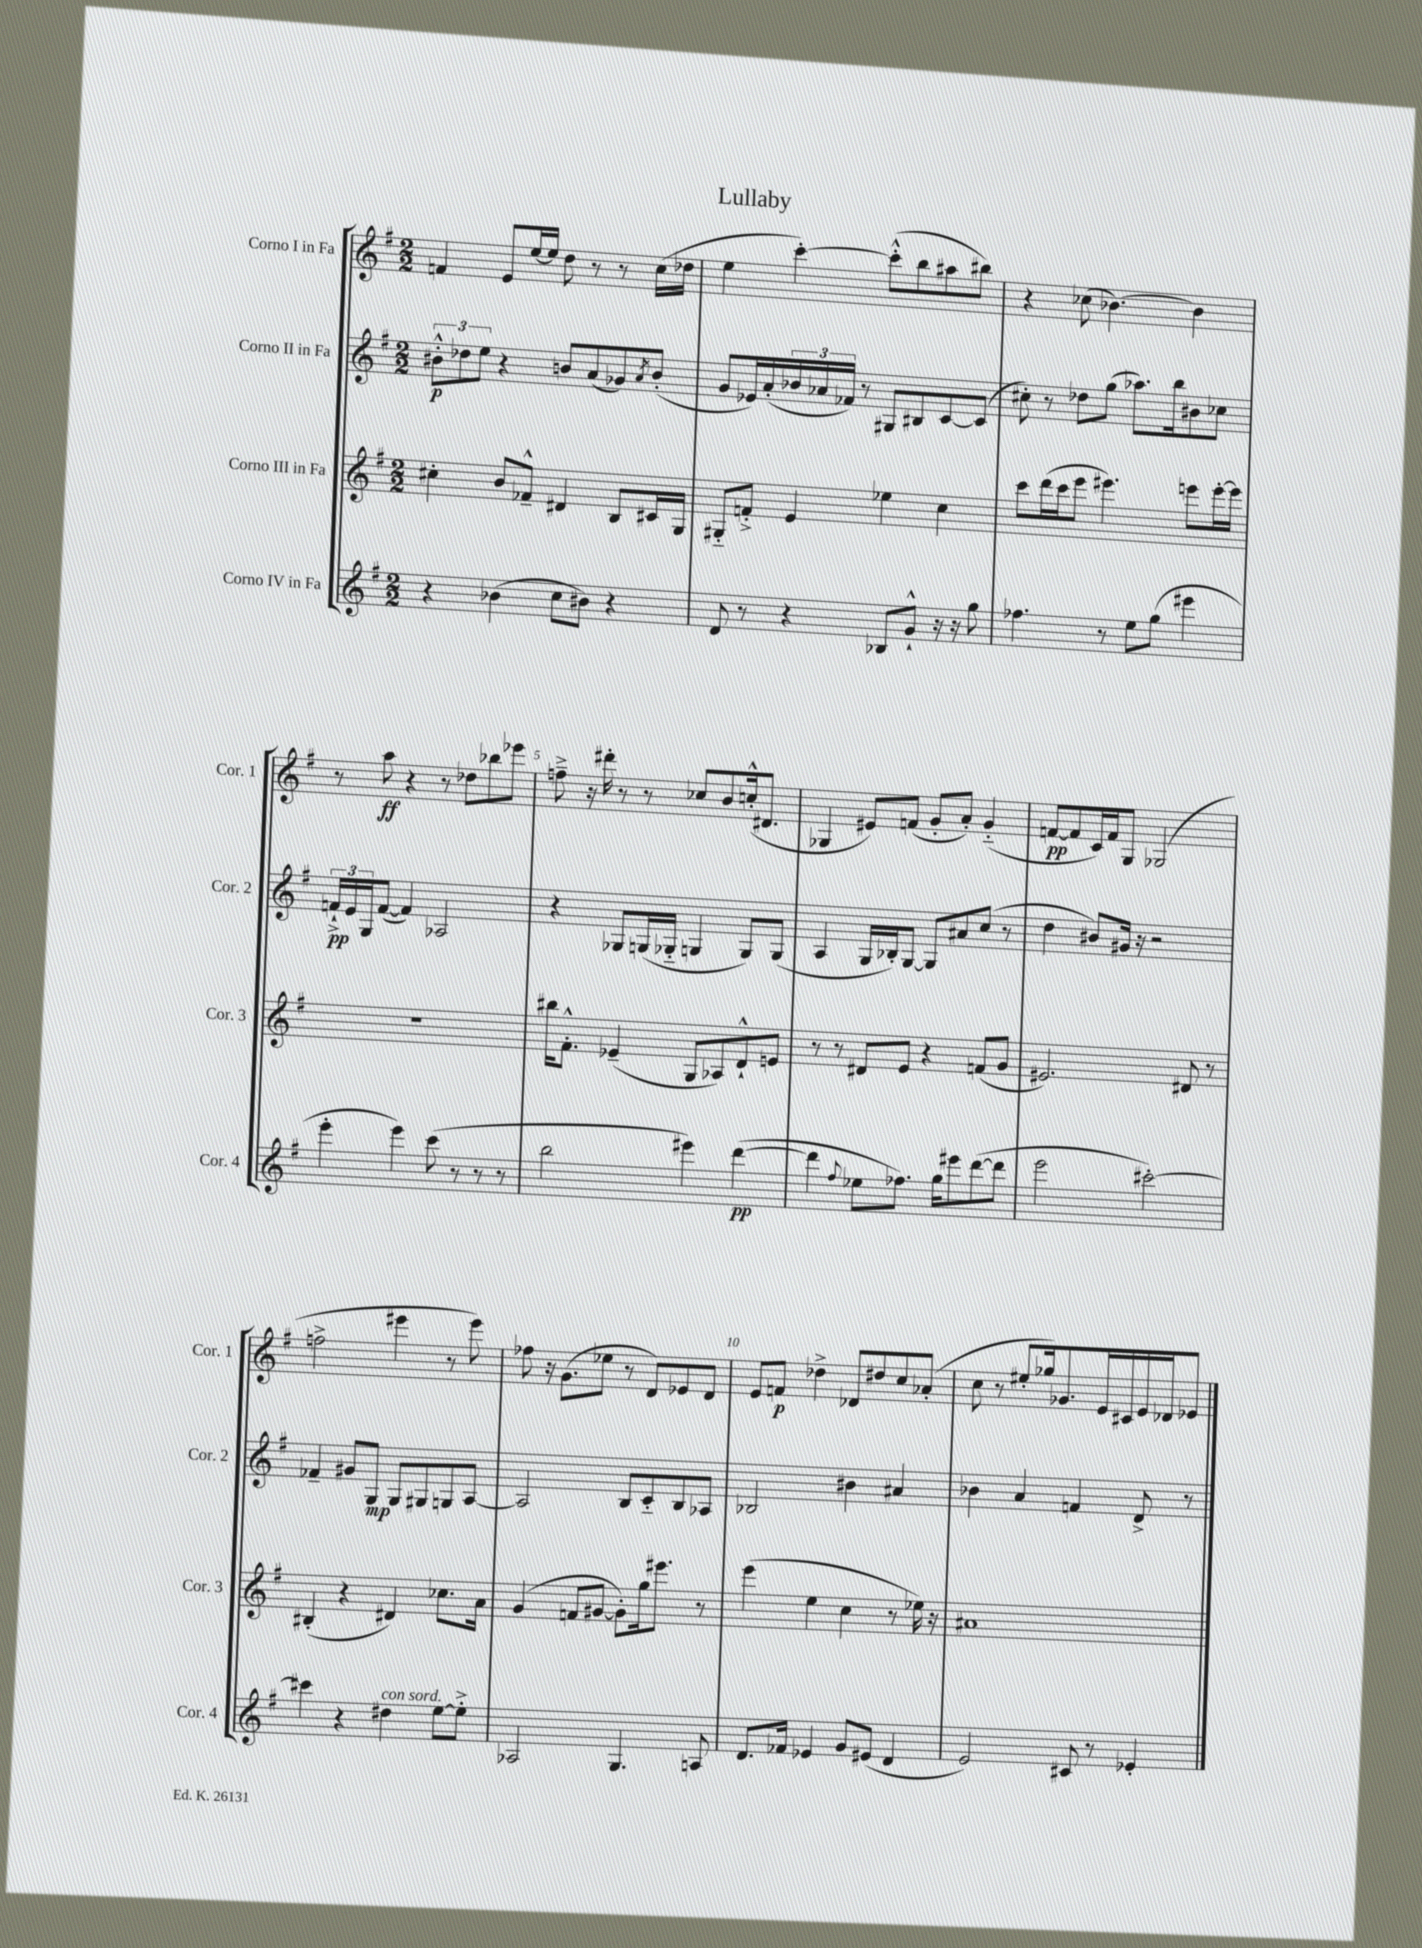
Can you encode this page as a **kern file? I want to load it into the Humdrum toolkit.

**kern	**kern	**kern	**kern
*staff4	*staff3	*staff2	*staff1
*clefG2	*clefG2	*clefG2	*clefG2
*k[f#]	*k[f#]	*k[f#]	*k[f#]
*M2/2	*M2/2	*M2/2	*M2/2
4r	4cc#'\	12b#'^^\L	4f/
.	.	12dd-\	.
.	.	12ee\J	.
(4b-\	8b/L	4r	8e/L
.	8f-~^^/J	.	[16ee/L
.	.	.	16ee/]JJ
8cc\L	4d#/	8b/L	8dd\
8b#\J)	.	(8a/	8r
4r	8B/L	8g-/)	8r
.	.	8qa/	.
.	16c#/L	(8b'/J	(16cc\LL
.	16G/JJ	.	16dd-\JJ
=	=	=	=
8d/	8G#'~/L	8g/L	4ee\
8r	8f'^/J	16e-/L)	.
.	.	(16a'/	.
4r	4e/	24b-/	[4ccc'\)
.	.	24a-/	.
.	.	24f-/JJ)	.
.	.	8r	.
8B-/L	4ee-\	8G#/L	(8ccc'^^\]L
8g`^^/J	.	8B#/	8bb\
16r	4cc\	[8c/	8aa#\
16r	.	.	.
8gg\	.	(8c/]J	8bb#\J)
=	=	=	=
4.ff-\	8ccc\L	8cc#'\)	4r
.	(16ddd\L	8r	.
.	16ccc\J	.	.
.	8eee\J	8dd-\L	(8cc-\
8r	4.eee#\)	(8gg\J	[4.b-\)
8ee\L	.	8.aa-\L)	.
(8gg\J	.	.	.
.	.	16bb\k	.
4eee#\	8eee\L	8b#\	4b-\]
.	[16eee'\L	8cc-\J	.
.	16eee\]JJ	.	.
=	=	=	=
4eee'\	1r	24f`^/LL	8r
.	.	24e/	.
.	.	24G/J	.
.	.	([8f/J	8aa\
4eee\)	.	4f/])	4r
(8ccc\	.	2A-/	8r
8r	.	.	8dd-\L
8r	.	.	8bb-\
8r	.	.	8eee-\J
=	=	=	=
2bb\	16bb#\LK	4r	8ff~^\
.	8.f#'^^\J	.	.
.	.	.	16r
.	.	.	16ddd#'\
.	(4e-~/	8G-/L	8r
.	.	(16G/L	8r
.	.	16G-'~/JJ	.
4eee#\)	8G/L	4G/	8cc-/L
.	8A-/)	.	8b/
([4ddd\	8d`^^/	8G/L)	(16cc'^^/k
.	.	.	8.d#/J
.	8e/J	(8G/J	.
=	=	=	=
4ddd\]	8r	4A/	4G-/
.	8r	.	.
8qqff#/	.	.	.
8ee-\L	8d#/L	16G/LL	8e#/L)
.	.	16B-'/J)	.
8.ff-\J)	8e/J	[8G/J	(8f/J
.	4r	8G/]L	8g'/L
16gg\LK	.	.	.
8eee#\	.	8a#/	8a'/J)
([8ddd\	(8f/L	(8cc/J	(4g'~/
8ddd\]J	8g/J	8r	.
=	=	=	=
2eee\	2.e#/)	4dd\	[8f/L
.	.	.	8f/]
.	.	8b#/L)	16c/L)
.	.	.	16f/J
.	.	16g#/Jk	8G/J
.	.	16r	.
[2ccc#'\)	.	2r	(2G-/
.	8d#/	.	.
.	8r	.	.
=	=	=	=
4ccc#\]	(4B#'/	4f-~/	2ff^\
4r	4r	8g#/L	.
.	.	8G/J	.
4dd#\	4d#/)	8G/L	4eee#\
.	.	8G#/	.
[8ee\L	8.cc-\L	8G/	8r
8ee'^\]J	.	[8A/J	8eee#\)
.	16a\Jk	.	.
=	=	=	=
2A-/	(4g/	2A/]	8ff-\
.	.	.	16r
.	.	.	(8.g\L
.	8f/L	.	.
.	[8g#/J	.	8ee-\J
4.G/	8g#'\]L)	8B/L	8r
.	16gg\k	8c'~/	8d/L)
.	8.eee#\J	.	.
.	.	8B/	8e-/
8A/	8r	8A-/J	8d/J
=	=	=	=
8.d/L	(4eee\	2B-/	8e/L
.	.	.	8f/J
16f-/Jk	.	.	.
4e-/	4ee\	.	4dd-^\
8g/L	4cc\	4b#\	8d-/L
(8e#/J	.	.	8dd#/
4d/	8r	4a#/	8cc/
.	16ee-\)	.	(8a-'/J
.	16r	.	.
=	=	=	=
2e/)	1a#	4b-\	8cc\
.	.	.	8r
.	.	4a/	8ee#'/L
.	.	.	16gg-/k)
.	.	.	8.g-/
8c#/	.	4f/	.
8r	.	.	16e/L
.	.	.	16c#/
4e-'/	.	8d^/	16e/
.	.	.	16d-/J
.	.	8r	8e-/J
==	==	==	==
*-	*-	*-	*-
